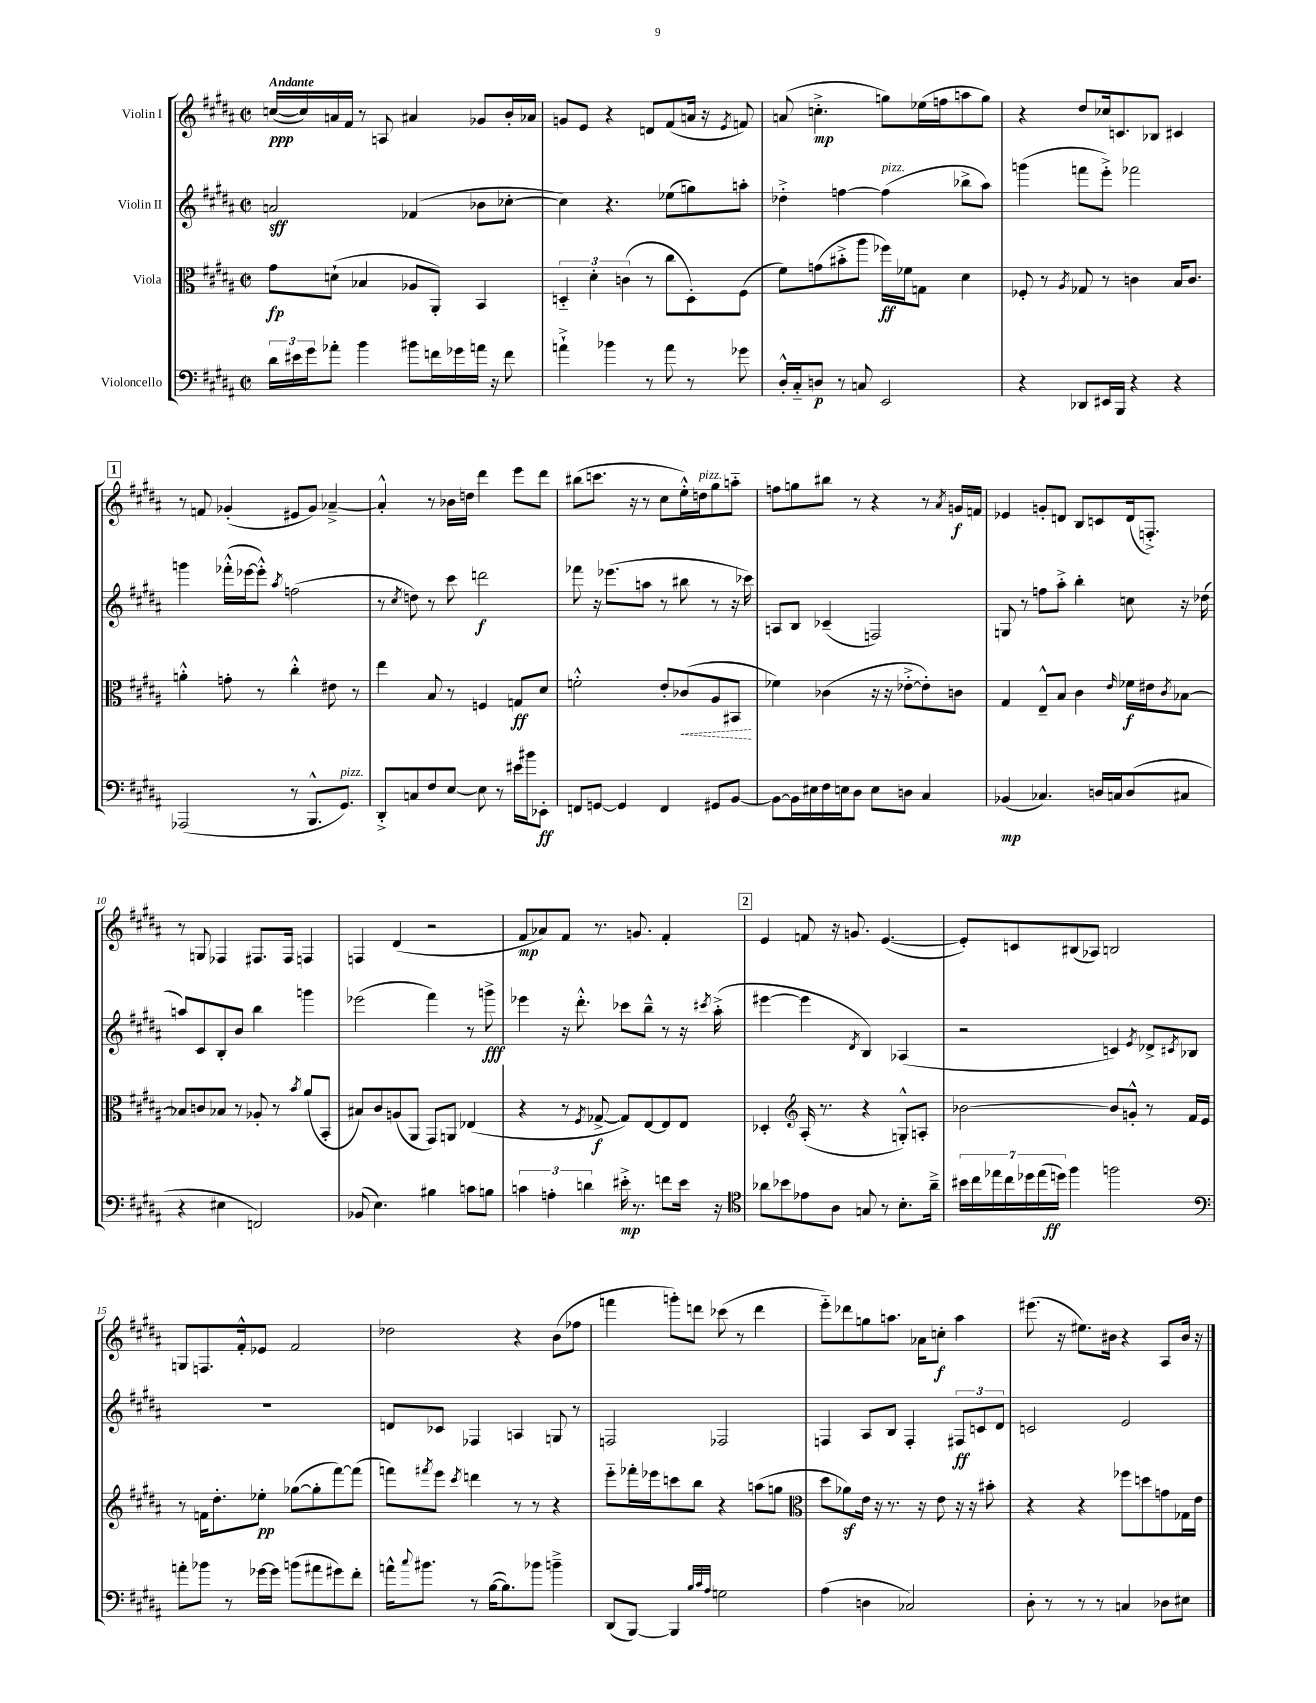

**kern	**kern	**kern	**kern
*staff4	*staff3	*staff2	*staff1
*clefF4	*clefC3	*clefG2	*clefG2
*k[f#c#g#d#a#]	*k[f#c#g#d#a#]	*k[f#c#g#d#a#]	*k[f#c#g#d#a#]
*M2/2	*M2/2	*M2/2	*M2/2
*met(c|)	*met(c|)	*met(c|)	*met(c|)
24d#\LL	8g#\L	2a/	([16cc/LL
24e#\	.	.	.
.	.	.	16cc/])
24g#\J	.	.	.
8a-'\J	(8d`\J	.	16a/
.	.	.	16f#/JJ
4b\	4B-/	.	8r
.	.	.	8A/
8b#\L	8A-/L	(4f-/	4a#/
16f\L	8AA#'/J)	.	.
16g-\	.	.	.
16a\JJ	4BB/	8b-\L	8g-/L
16r	.	.	.
8f\	.	[8cc-'\J	16b'/L
.	.	.	16a-/JJ
=	=	=	=
4a`^\	6D'~/	4cc-\])	8g/L
.	.	.	8e/J
.	6d#'\	.	.
4b-\	.	4.r	4r
.	(6c\	.	.
8r	8r	.	8d/L
8a\	8cc#\L	(8ee-\L	(8f#/
8r	8D'\)	8gg\)	16a/Jk
.	.	.	16r
.	.	.	8qe/
8g-\	(8F#\J	8aa'\J	8f/)
=	=	=	=
16D#'^^/LL	8f#\L)	4dd-'^\	(8a/
16C#'~/J	.	.	.
8D/J	(8g\	.	4.cc'^\
8r	8b#'^\	[4ff\	.
8C/	8aa#\J	.	.
2EE/	16ff-\LL)	(4ff\]	8gg\L)
.	16f-\J	.	.
.	8G\J	.	(16ee-\L
.	.	.	16ff\J
.	4d#\	8bb-^\L	8aa\
.	.	8aa#\J)	8gg\J)
=	=	=	=
4r	8F-'/	(4ggg\	4r
.	8r	.	.
.	8qA#/	.	.
8DD-/L	8G-/	8fff\L	8dd#/L
16EE#/L	8r	8eee'^\J)	16cc-/k
16BBB/JJ	.	.	8.c/
4r	4c\	2fff-\	.
.	.	.	8B-/J
4r	16B/LK	.	4c#/
.	8.c/J	.	.
=	=	=	=
(2AAA-/	4a'^^\	4ggg\	8r
.	.	.	8f/
.	8g'\	(16fff-'^^\LL	(4g-'/
.	.	[16eee-\J	.
.	8r	8eee-'^^\]J)	.
.	.	8qaa#/	.
8r	4cc#'^^\	(2ff\	8e#/L
8.BBB^^/L	.	.	8g-/J)
.	8e#\	.	[4a-~^/
8.GG#/J)	.	.	.
.	8r	.	.
=	=	=	=
8DD#'^/L	4ee\	8r	4a-'^^/]
.	.	8qcc#/	.
8C/	.	8dd\)	.
8F#/	8B/	8r	8r
[8E/J	8r	8ccc#\	16b-\LL
.	.	.	16dd\JJ
8E\]	4F/	2ddd\	4ddd#\
8r	.	.	.
16e#\LL	8G/L	.	8eee\L
16b#\J	.	.	.
8EE-'\J	8d#/J	.	8ddd#\J
=	=	=	=
8FF/L	2f'^^\	8fff-\	(8bb#\L
[8GG/J	.	16r	8.ccc\J
.	.	(8.eee-\L	.
4GG/]	.	.	.
.	.	.	16r
.	.	8aa\J	8r
4FF/	8e'/L	8r	8cc#\L
.	(8c-/	8bb#\	16ee'^^\L)
.	.	.	16dd\J
8GG#/L	8A#/	8r	8gg#\
[8BB/J	8BB#/J	16r	8aa'~\J
.	.	16ccc-\)	.
=	=	=	=
8BB\_L	4f-\)	8A/L	8ff\L
16BB\]L	.	8B/J	8gg\
16E#\	.	.	.
16F#\	(4c-\	(4c-~/	8bb#\J
16E\J	.	.	.
8D#\J	.	.	8r
8E\L	16r	2F/)	4r
.	16r	.	.
8D\J	[8e-'^\L	.	.
4C#/	8e-'\])	.	8r
.	.	.	8qa#/
.	8c\J	.	16g/LL
.	.	.	16f/JJ
=	=	=	=
(4BB-/	4G#/	8G/	4e-/
.	.	8r	.
4.C-/)	8E~^^/L	8ff\L	8g'/L
.	8B/J	8aa#'^\J	8d/J
.	4c#\	4bb'\	8B/L
16D/LL	.	.	8c/
16C/J	.	.	.
.	16qqe/	.	.
(8D/	16f-\LL	8cc\	(16d/k
.	16e#\J	.	8.F'^/J)
.	8qc#/	.	.
8C#/J	[8B-\J	16r	.
.	.	(16dd-\	.
=	=	=	=
4r	8B-/]L	8aa/L)	8r
.	8c/	8c#/	8G/
4E#\	8B-/J	8B'/	4F-/
.	8r	8b/J	.
2FF/)	8A-'/	4bb\	8.F#/L
.	8r	.	.
.	.	.	16F#/Jk
.	8qb/	.	.
.	(8a#/L	4ggg\	4F/
.	8BB'/J	.	.
=	=	=	=
(8BB-/	8B#/L)	(2eee-\	4F/
4.E\)	8c#/	.	.
.	(8A/	.	(4d#/
.	8AA#/J	.	.
4B#\	8GG#/L)	4fff#\)	2r
.	8AA/J	.	.
8c\L	(4E-/	8r	.
8B\J	.	8ggg^\	.
=	=	=	=
6c\	4r	4eee-\	8f#/L
.	.	.	8a-/)
6A'\	.	.	.
.	8r	16r	8f#/J
.	.	8.ddd#'^^\	.
6d\	.	.	.
.	8qF#/	.	.
.	[8G-^/	.	8.r
16e#'^\	8G-/]L)	8ccc-\L	.
8.r	.	.	8.g/
.	[8E/	8bb~^^\J	.
8f\L	8E/]	8r	4f#'/
16e#\Jk	8E/J	16r	.
.	.	8qccc#/	.
16r	.	(16aa#'^\	.
=	=	=	=
*clefC4	*	*	*
8a-\L	4D-'/	[4eee#\	4e/
8b-\	.	.	.
*	*clefG2	*	*
8e-\	(16A#'/	4eee#\]	8f/
.	8.r	.	.
8A#\J	.	.	16r
.	.	.	8.g/
.	.	8qd#/	.
8G/	4r	4B/)	.
8r	.	.	([4.e/
8.B'\L	8G'^^/L)	(4A-/	.
.	8A'/J	.	.
16a-~^\Jk	.	.	.
=	=	=	=
28b#\LL	[2b-\	2r	8e'/]L)
28cc#\	.	.	.
28ee-\	.	.	.
28cc#\	.	.	.
.	.	.	8c/
28dd-\	.	.	.
(28ee-\	.	.	.
28dd\JJ)	.	.	.
4ff#\	.	.	(8B#/
.	.	.	8A-/J)
2ff\	8b-/]L	4c/)	2B/
.	8g'^^/J	.	.
.	.	8qe/	.
.	8r	8d-^/L	.
.	.	8qc#/	.
.	16f#/LL	8B-/J	.
.	16e/JJ	.	.
=	=	=	=
*clefF4	*	*	*
8a'\L	8r	1r	8G/L
8b-\J	16f\LK	.	8.F/
.	8.dd#'\	.	.
8r	.	.	.
.	.	.	16f#'^^/k
[16g-\LL	8ee-'\J	.	8e-/J
16g-\]JJ	.	.	.
(8b\L	([8gg-\L	.	2f#/
8a#\	8gg-'\]	.	.
8g#\)	[8fff#\)	.	.
8f#'\J	(8fff#\]J	.	.
=	=	=	=
16a^^\LK	8fff\L)	8d/L	2dd-\
8qqcc#/	.	.	.
8.b#\J	.	.	.
.	8qfff#/	.	.
.	8eee\J	8c-/J	.
.	8qccc#/	.	.
8r	4ddd\	4F-/	.
([16B\LK	.	.	.
8.B\])	.	.	.
.	8r	4A/	4r
8b-\J	8r	.	.
4b~^\	4r	8G/	(8b\L
.	.	8r	8ff-\J
=	=	=	=
(8DD#/L	8eee'~\L	2F/	4fff\
[8BBB/J)	16fff-'\L	.	.
.	16eee-\J	.	.
4BBB/]	8ccc\	.	8ggg'\L)
.	8bb\J	.	8ddd\J
32qqB/LLL	.	.	.
32qqc#/	.	.	.
32qqA#/JJJ	.	.	.
2G\	4r	2F-/	(8ccc-\
.	.	.	8r
.	(8aa\L	.	4ddd\
.	8gg\J	.	.
=	=	=	=
*	*clefC3	*	*
(4A#\	8dd#\L	4F/	8eee'~\L)
.	8a-\)	.	8ddd-\
4D\	16e\Jk	8A#/L	8gg\
.	16r	.	.
.	8.r	8B/J	8.aa\J
2C-/)	.	4F'/	.
.	16r	.	16a-\LK
.	8e\	.	8cc'\J
.	16r	12F#/L	4aa\
.	16r	.	.
.	.	12c/	.
.	8b#'\	.	.
.	.	12d#/J	.
=	=	=	=
8D#'\	4r	2c/	(8.eee#\
8r	.	.	.
.	.	.	16r
8r	4r	.	8.ee#\L)
8r	.	.	.
.	.	.	16b#\Jk
4C/	8ff-\L	2e/	4r
.	8dd\	.	.
8D-\L	8g\	.	8A#/L
8E#\J	16G-\L	.	16b#/Jk
.	16e\JJ	.	16r
==	==	==	==
*-	*-	*-	*-
